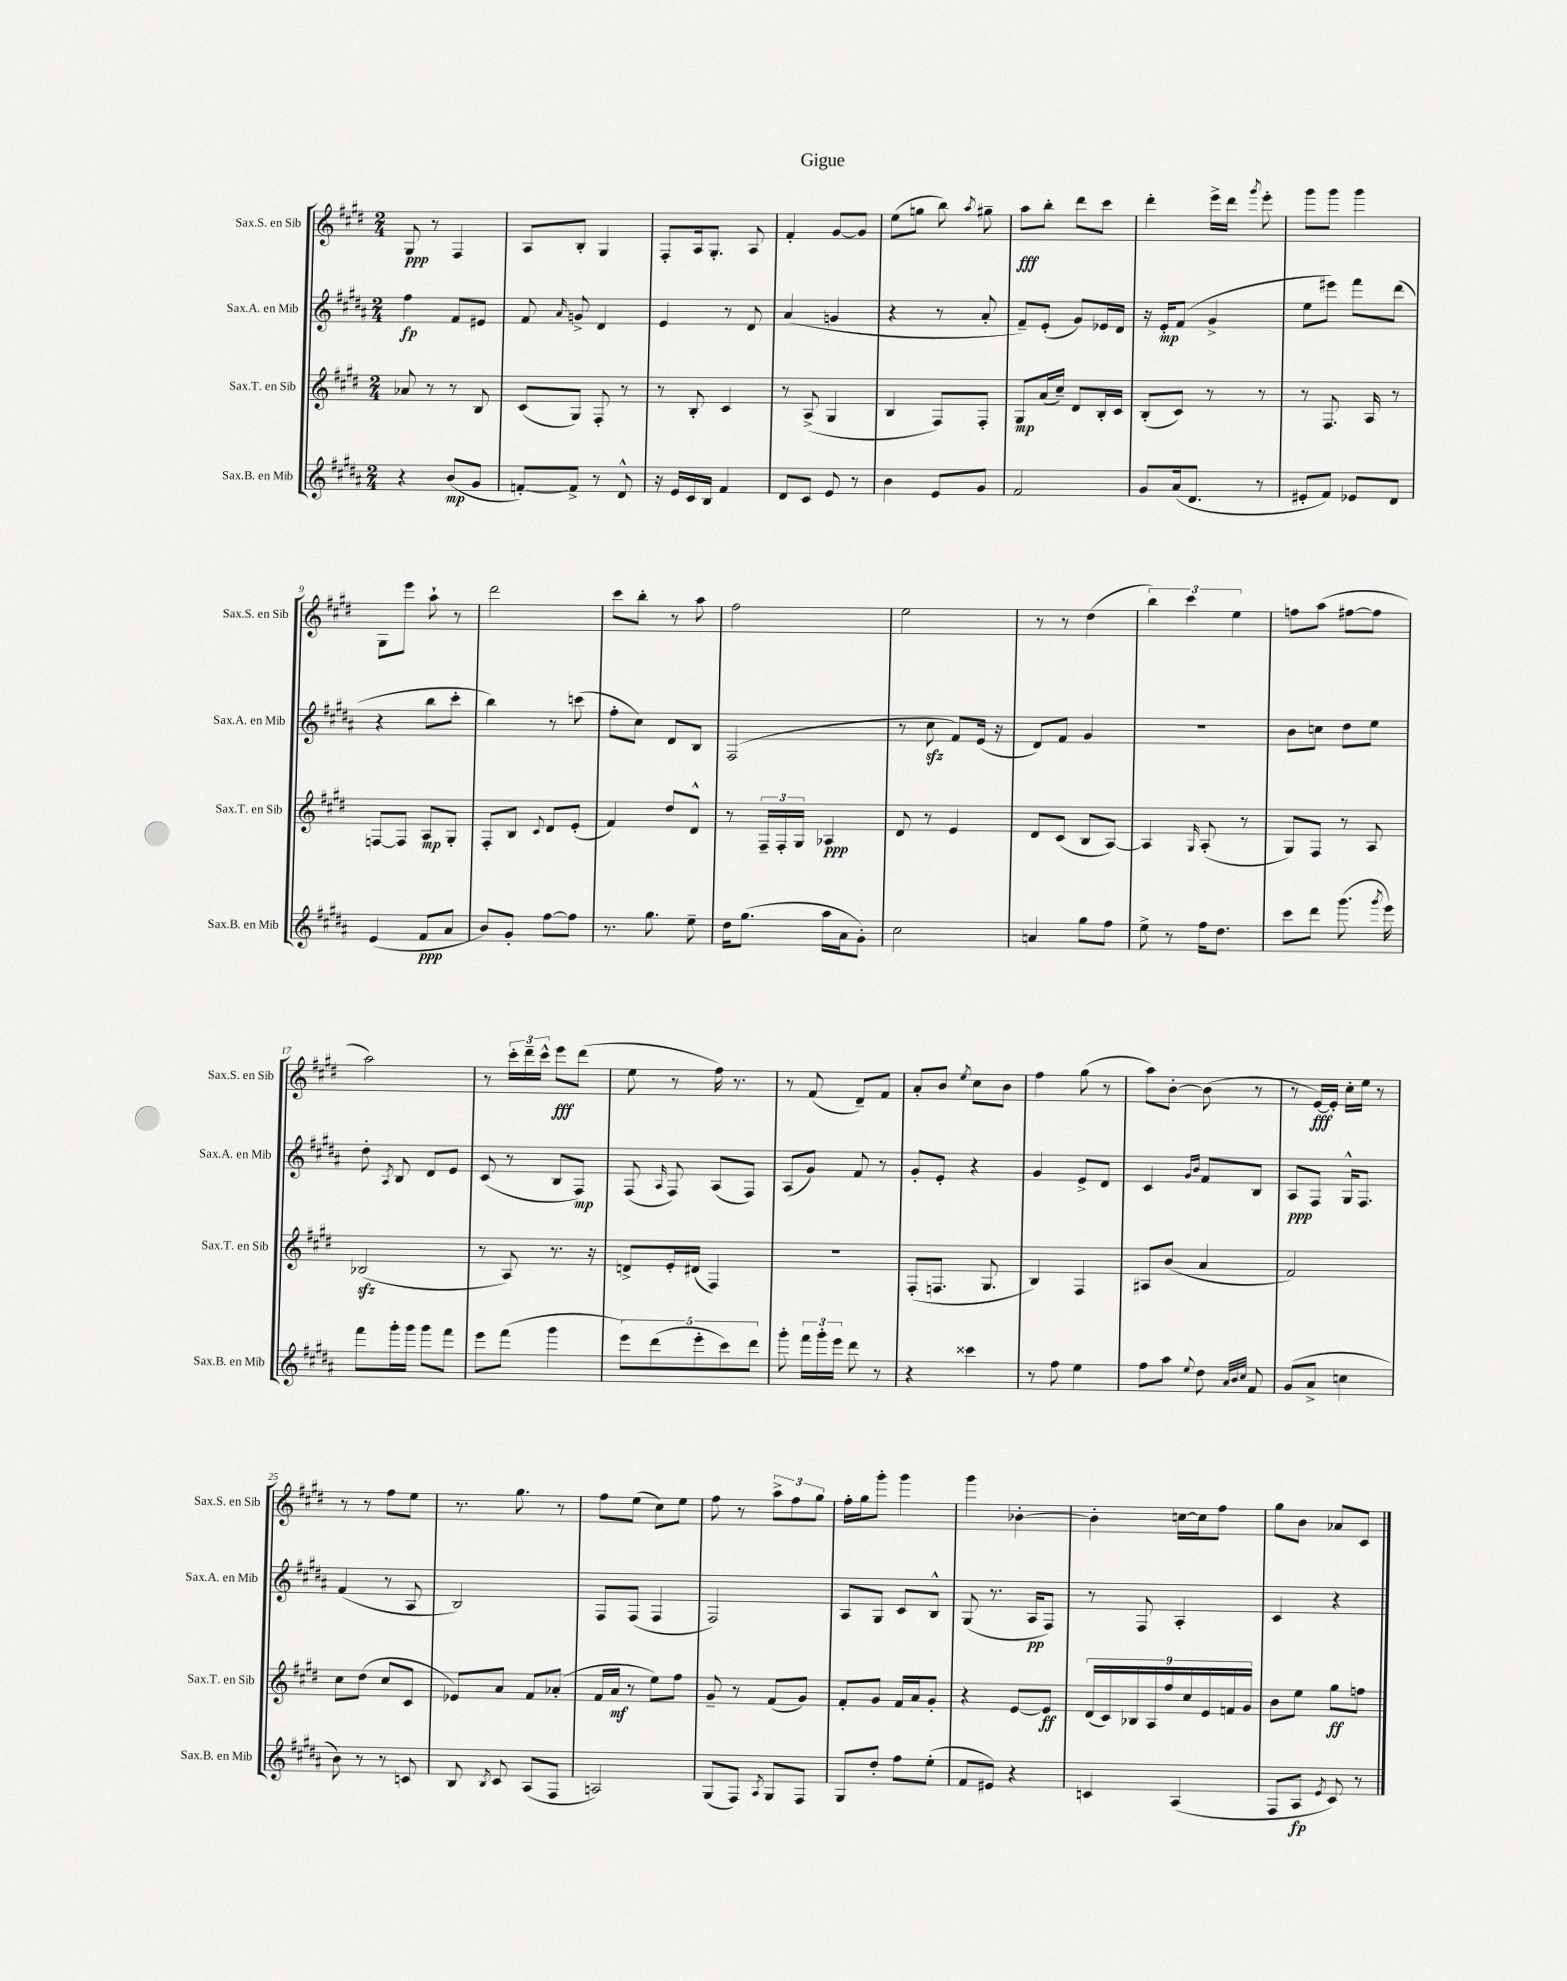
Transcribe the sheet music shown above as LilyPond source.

\header { title = "Gigue" }
<<
\new StaffGroup <<
\new Staff = "s0" \with { instrumentName = "Sax.S. en Sib" shortInstrumentName = "Sax.S. en Sib" } {
    \clef treble \key e \major \numericTimeSignature \time 2/4
    \autoBeamOff gis8\ppp r8 fis4 |
    a8[ b8]-. gis4 |
    fis8[-. a16 gis8.]-. a8 |
    fis'4-. gis'8[~ gis'8] |
    e''8[( g''8] b''8) \acciaccatura { a''8 } gis''8-- |
    a''8[\fff b''8]-. dis'''8[ cis'''8] |
    dis'''4-. e'''16[-> dis'''16] \acciaccatura { gis'''8 } e'''8-. |
    gis'''8[ gis'''8] gis'''4 |
    gis8[ e'''8] a''8-! r8 |
    dis'''2 |
    cis'''8[ b''8]-. r8 a''8 |
    fis''2 |
    e''2 |
    r8 r8 dis''4( |
    \tuplet 3/2 { b''4) cis'''4 e''4 } |
    f''8[ a''8]( fis''8[~ fis''8] |
    a''2) |
    r8 \tuplet 3/2 { cis'''16[-. dis'''16-- cis'''16]-^ } e'''8[\fff dis'''8]( |
    e''8 r8 fis''16) r8. |
    r8 fis'8( dis'8[--) fis'8] |
    a'8[-. b'8] \acciaccatura { e''8 } cis''8[ b'8] |
    fis''4 gis''8( r8 |
    a''8[) b'8]~-. b'8( r8 |
    r8 e'16[~\fff) e'16]-. cis''16[-. e''16] r8 |
    r8 r8 fis''8[ e''8] |
    r8. gis''8. r8 |
    fis''8[ e''8]( cis''8[) e''8] |
    fis''8 r8 \tuplet 3/2 { a''8[-> fis''8 gis''8] } |
    fis''16[-. gis''16 gis'''8]-. gis'''4 |
    gis'''4 bes'4~-. |
    bes'4-. c''16[~ c''16 fis''8] |
    gis''8[ b'8] aes'8[ cis'8] \bar "|." |
}
\new Staff = "s1" \with { instrumentName = "Sax.A. en Mib" shortInstrumentName = "Sax.A. en Mib" } {
    \clef treble \key b \major \numericTimeSignature \time 2/4
    \autoBeamOff fis''4\fp fis'8[ eis'8] |
    fis'8 \grace { ais'16 } g'8-> dis'4 |
    e'4 r8 dis'8 |
    ais'4( g'4 |
    r4 r8 ais'8-. |
    fis'8[--) e'8]-.( gis'8[) ees'16 dis'16] |
    r16 e'16[-.\mp fis'8]( gis'4-> |
    e''8[ eis'''8]) fis'''8[ dis'''8]( |
    r4 b''8[ cis'''8]-. |
    b''4) r8 c'''8( |
    fis''8[-. cis''8]) dis'8[ b8] |
    fis2( |
    r8 cis''8\sfz fis'8[) e'16]( r16 |
    dis'8[) fis'8] gis'4 |
    R2 |
    b'8[ c''8] dis''8[ e''8] |
    dis''8-. \acciaccatura { ais8 } b8 dis'8[ e'8] |
    cis'8( r8 b8[ fis8]\mp) |
    fis8( \grace { ais16 } fis8) ais8[( fis8]) |
    ais8[( gis'8]) fis'8 r8 |
    gis'8[-. e'8]-. r4 |
    gis'4 e'8[-> dis'8] |
    cis'4 \grace { gis'16[ b'16] } fis'8[ b8] |
    ais8[\ppp fis8] gis16[-^ fis8.] |
    fis'4( r8 ais8 |
    b2) |
    fis8[ fis8]( fis4 |
    fis2) |
    ais8[ gis8] cis'8[ b8]-^ |
    gis8( r8. ais16[\pp fis8]) |
    r8 fis8 ais4-. |
    cis'4 r4 \bar "|." |
}
\new Staff = "s2" \with { instrumentName = "Sax.T. en Sib" shortInstrumentName = "Sax.T. en Sib" } {
    \clef treble \key e \major \numericTimeSignature \time 2/4
    \autoBeamOff aes'8 r8 r8 b8 |
    cis'8[( gis8]) fis8-. r8 |
    r8 b8-. cis'4 |
    r8 a8->( gis4 |
    b4 fis8[) fis8]-. |
    gis8[\mp a'16( cis''16]--) dis'8[ b16-. cis'16] |
    b8[-.( cis'8]) r8 r8 |
    r8 fis8. a16 r8 |
    f8[~ f8] a8[\mp gis8]-. |
    fis8[-. b8] \appoggiatura { cis'8 } dis'8[ e'8]-.( |
    fis'4) dis''8[ dis'8]-^ |
    r8 \tuplet 3/2 { fis16[-- fis16-. gis16] } aes4\ppp |
    dis'8 r8 e'4 |
    dis'8[ cis'8]( b8[ a8]~) |
    a4 \grace { gis16 } a8-.( r8 |
    gis8[) fis8] r8 a8 |
    bes2\sfz( |
    r8 a8) r8. r16 |
    d'8[-> e'16-. dis'16]( fis4) |
    r2 |
    fis8[-.( f8.] gis8. |
    b4) fis4 |
    ais8[ b'8]( a'4 |
    fis'2) |
    cis''8[ dis''8]( cis''8[ cis'8] |
    ees'8[) a'8] fis'8[ aes'8]-.( |
    fis'16[ a'16]\mf r8 e''8[) fis''8] |
    gis'8-- r8 fis'8[( gis'8]) |
    fis'8[-. gis'8] fis'16[ a'16 gis'8]-. |
    r4 e'8[~ e'8]\ff |
    \tuplet 9/8 { dis'16[( cis'16) bes16 a16 fis''16 cis''16 e'16 f'16 gis'16] } |
    b'8[ e''8] gis''8[\ff f''8] \bar "|." |
}
\new Staff = "s3" \with { instrumentName = "Sax.B. en Mib" shortInstrumentName = "Sax.B. en Mib" } {
    \clef treble \key b \major \numericTimeSignature \time 2/4
    \autoBeamOff r4 b'8[\mp( gis'8] |
    f'8[~-.) f'8]-> r8 dis'8-^ |
    r16 e'16[ cis'16 b16] fis'4 |
    dis'8[ cis'8] e'8 r8 |
    b'4 e'8[ gis'8] |
    fis'2 |
    gis'8[ ais'16( dis'8.] r8 |
    eis'8[-. fis'8]) ees'8[ dis'8] |
    e'4( fis'8[\ppp ais'8] |
    b'8[) gis'8]-. fis''8[~ fis''8] |
    r8. gis''8. e''8-- |
    dis''16[ gis''8.]( ais''16[ ais'16 gis'8]-.) |
    cis''2 |
    a'4 gis''8[ fis''8] |
    e''8-> r8 fis''16[ dis''8.] |
    cis'''8[ dis'''8] gis'''8.( \acciaccatura { gis'''8 } e'''16) |
    fis'''8[ gis'''16-. gis'''16] gis'''8[ fis'''8] |
    e'''8[ fis'''8]( gis'''4 |
    \tuplet 5/4 { e'''8[) dis'''8( e'''8-. cis'''8) dis'''8] } |
    gis'''8-. \tuplet 3/2 { fis'''16[ gis'''16-. e'''16] } dis'''8 r8 |
    r4 cisis'''4 |
    r8 fis''8 e''4 |
    fis''8[ ais''8] \appoggiatura { e''8 } dis''8 \grace { ais'32[ b'32 cis''32] } fis'8 |
    gis'8[( ais'8]-> c''4 |
    b'8) r8 r8 c'8 |
    b8 \acciaccatura { b8 } cis'8 ais8[( fis8] |
    a2) |
    gis8[( fis8]) \acciaccatura { ais8 } gis8[ fis8] |
    gis8[ dis''8]-. fis''8[ e''8]-.( |
    fis'8[ eis'8]) r4 |
    c'4 ais4( |
    fis8[ ais8]\fp \acciaccatura { e'8 } cis'8) r8 \bar "|." |
}
>>
>>
